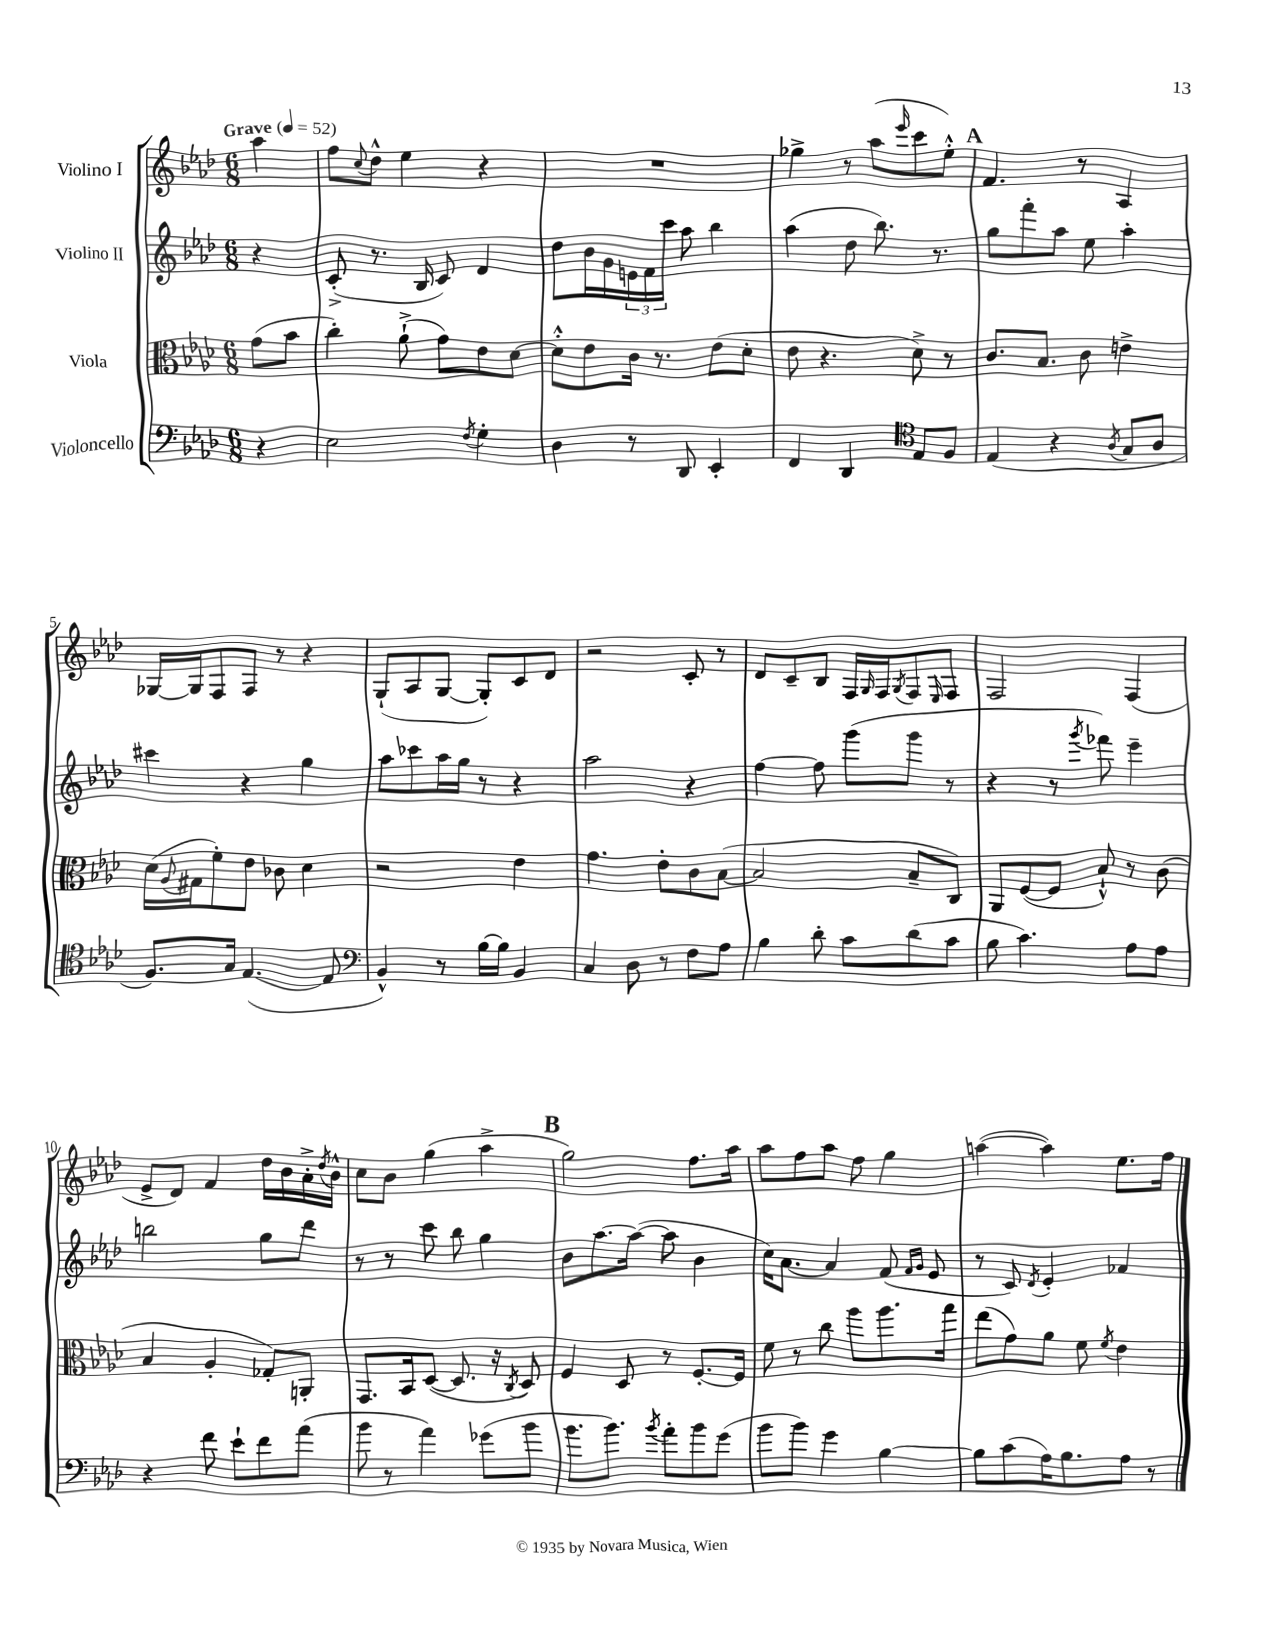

**kern	**kern	**kern	**kern
*staff4	*staff3	*staff2	*staff1
*clefF4	*clefC3	*clefG2	*clefG2
*k[b-e-a-d-]	*k[b-e-a-d-]	*k[b-e-a-d-]	*k[b-e-a-d-]
*M6/8	*M6/8	*M6/8	*M6/8
*MM52	*MM52	*MM52	*MM52
4r	(8g	4r	4aa-
.	8b-	.	.
=	=	=	=
2E-	4cc')	(8c'^	8ff
.	.	.	8qqcc
.	.	8.r	8dd-^^
.	(8a-`^	.	4ee-
.	.	16B-	.
.	8g)	8c)	.
8qF	.	.	.
4G'	8e-	4d-	4r
.	[8d-	.	.
=	=	=	=
4D-	8d-'^^]	8dd-	2.r
.	8e-	16b-	.
.	.	16g	.
8r	16c	24e	.
.	.	24f	.
.	8.r	.	.
.	.	24ccc	.
8DD-	.	8aa-	.
4EE-'	(8e-	4bb-	.
.	8d-'	.	.
=	=	=	=
4FF	8e-	(4aa-	4gg-^
.	4.r	.	.
4DD-	.	8dd-	8r
.	.	8.bb-)	(8aa-
*clefC4	*	*	*
.	.	.	16qqeee-
8E-	8d-^)	.	8ccc
.	.	8.r	.
8F	8r	.	8ee-'^^)
=	=	=	=
(4E-	8.c	8gg	4.f
.	.	8fff'	.
.	8.B-	.	.
4r	.	8aa-	.
.	8c	8ee-	8r
8qA-	.	.	.
8G	4e^	4aa-'	4A-
8A-	.	.	.
=	=	=	=
8.F)	(16d-	4ccc#	[16G-
.	8qqA-	.	.
.	16G#	.	16G-]
.	8f')	.	8F
16G	.	.	.
([4.E-	8e-	4r	8F
.	8c-	.	8r
.	4d-	4gg	4r
8E-]	.	.	.
=	=	=	=
*clefF4	*	*	*
4BB-^^)	2r	8aa-	(8G`
.	.	8ccc-	8A-
8r	.	16aa-	[8G
.	.	16gg	.
[16B-	.	8r	8G'])
16B-]	.	.	.
4BB-	4e-	4r	8c
.	.	.	8d-
=	=	=	=
4C	4.g	2aa-	2r
8D-	.	.	.
8r	8e-'	.	.
8F	8c	4r	8c'
8A-	([8B-	.	8r
=	=	=	=
4B-	2B-]	[4ff	8d-
.	.	.	8c~
8d-'	.	8ff]	8B-
8c	.	(8ggg	16F
.	.	.	16qqG
.	.	.	16F
.	.	.	8qG
(8d-	8B-~	8ggg	8F
.	.	.	16qqE-
8c	8C)	8r	8F
=	=	=	=
8B-	8AA-	4r	2F
4.c)	([8F	.	.
.	8F]	8r	.
.	.	8qggg	.
.	8B-`^^)	8fff-)	.
8A-	8r	4eee-~	(4F
8A-	(8c	.	.
=	=	=	=
4r	4B-	2bb	8e-^
.	.	.	8d-)
8f	4A-'	.	4f
8e-`	.	.	.
8f	8G-')	8gg	16dd-
.	.	.	16b-
(8a-	8AA'	8ddd-	16a-'^
.	.	.	8qdd-
.	.	.	16b-^^
=	=	=	=
8b-	8.GG	8r	8cc
8r	.	8r	8b-
.	16BB-	.	.
4a-)	([8D-	8ccc	(4gg
.	8.D-]	8bb-	.
(8g-	.	4gg	4aa-^
.	16r	.	.
.	8qC	.	.
8b-	8D-)	.	.
=	=	=	=
8.b-	4F	8b-	2gg)
.	.	[8.aa-	.
8.b-)	.	.	.
.	8D-	.	.
.	.	(16aa-_	.
8qb-	.	.	.
8a-'	8r	8aa-]	.
8b-	[8.F'	4b-	8.ff
(8g	.	.	.
.	16F]	.	16aa-
=	=	=	=
8b-	8f	16cc)	8aa-
.	.	[8.a-	.
8b-)	8r	.	8ff
4g	8cc	4a-]	8aa-
.	8aa-	.	8ff
[4B-	8.aa-	(8f	4gg
.	.	16qqf	.
.	.	16qqg	.
.	.	8e-	.
.	16gg	.	.
=	=	=	=
8B-]	(8ee-	8r	([4aa
(8c	8g)	8c)	.
.	.	8qd-	.
16A-)	8a-	4e-'	4aa])
8.B-	.	.	.
.	8f	.	.
.	8qf	.	.
8A-	4e-	4f-	8.ee-
8r	.	.	.
.	.	.	16ff
==	==	==	==
*-	*-	*-	*-
